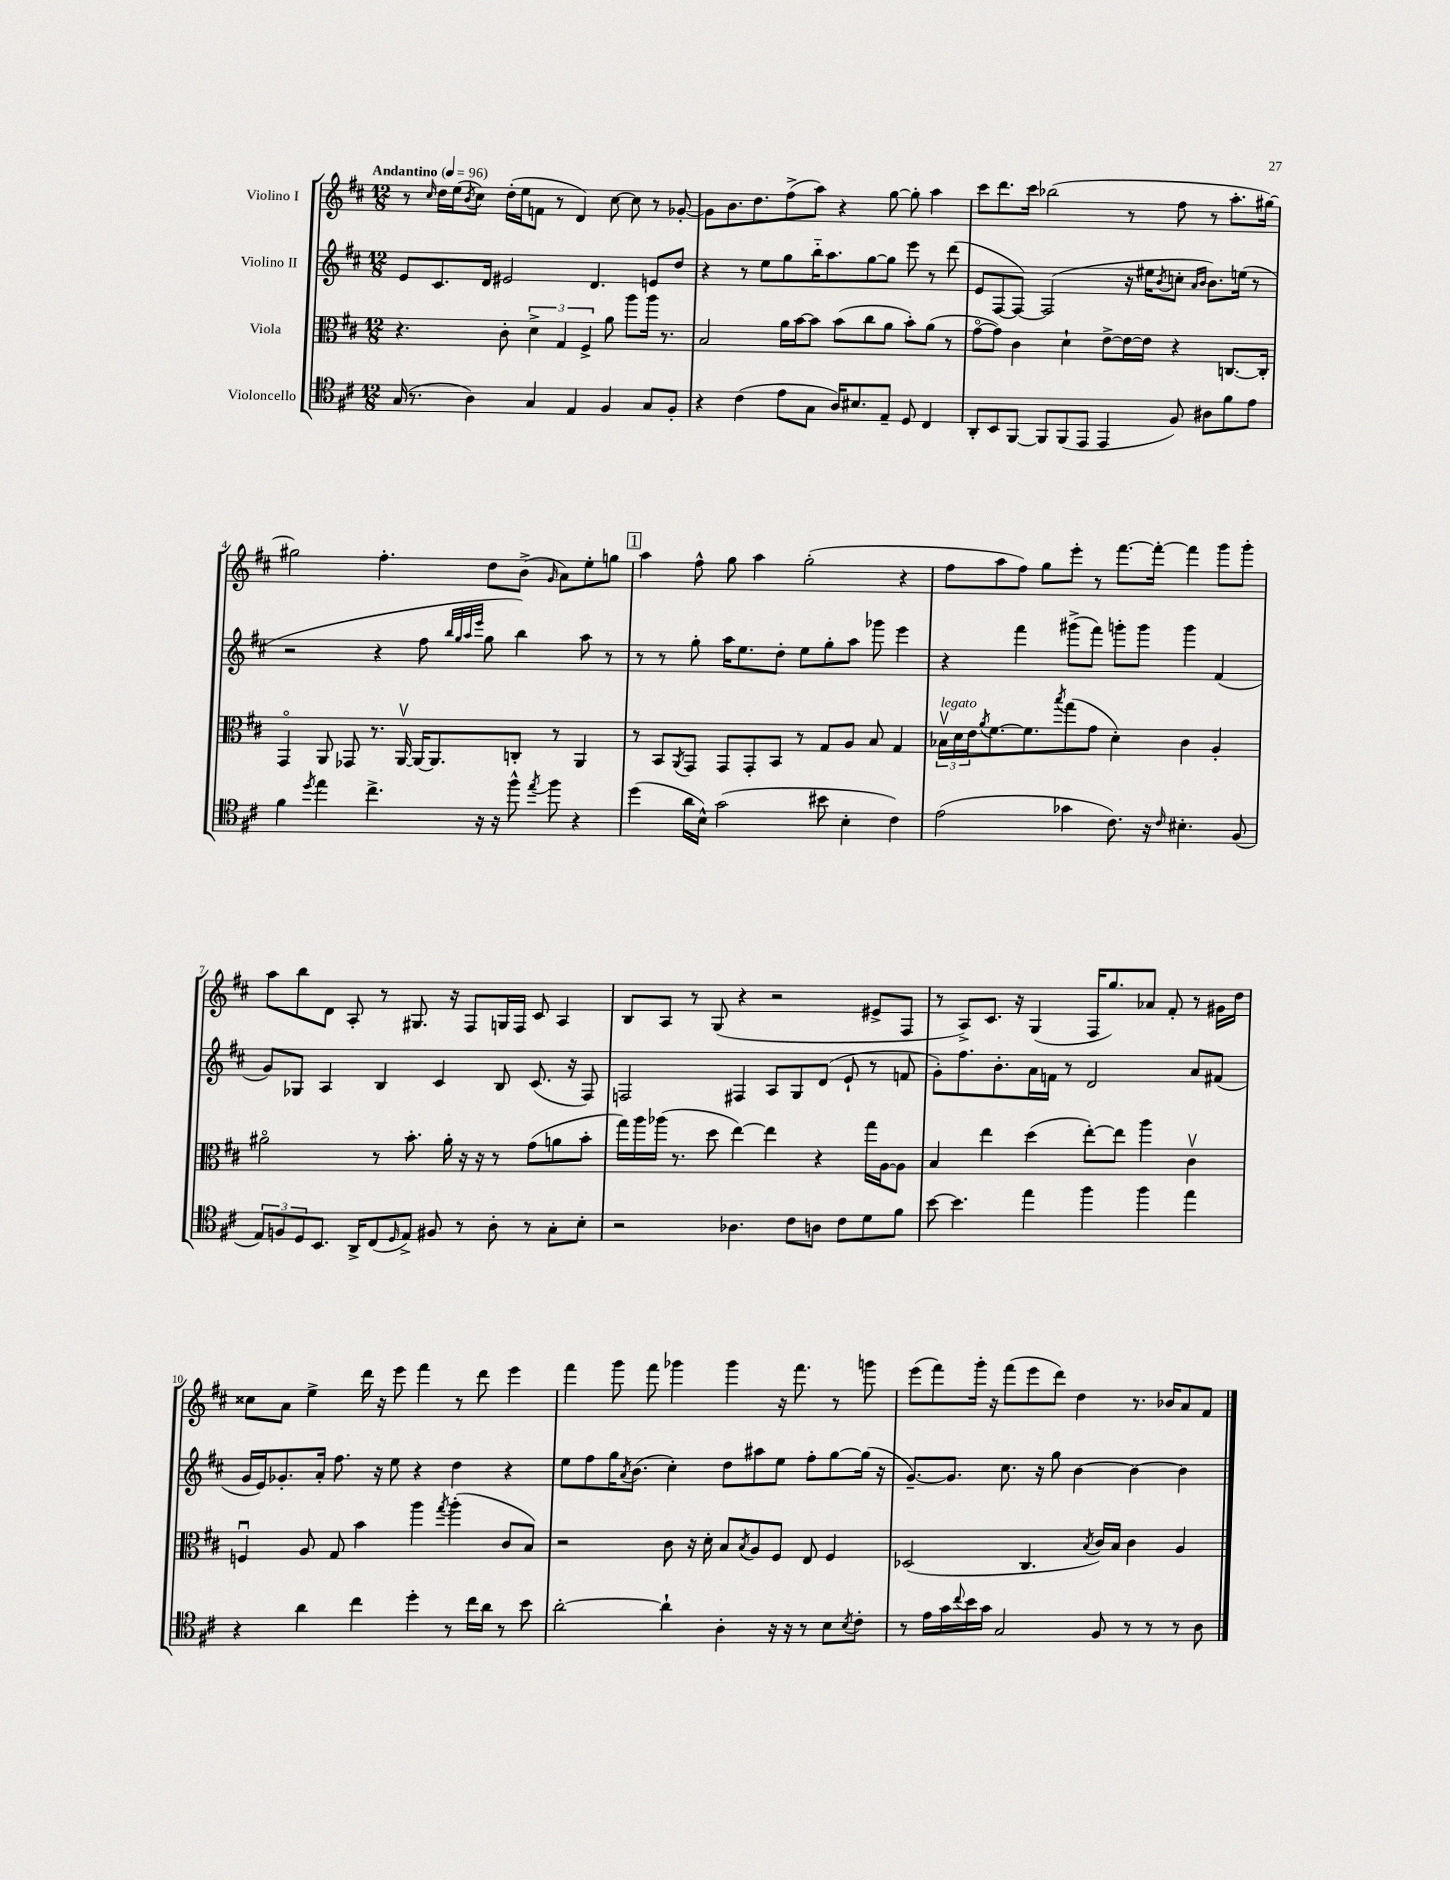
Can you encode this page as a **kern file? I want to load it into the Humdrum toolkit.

**kern	**kern	**kern	**kern
*staff4	*staff3	*staff2	*staff1
*clefC4	*clefC3	*clefG2	*clefG2
*k[f#c#]	*k[f#c#]	*k[f#c#]	*k[f#c#]
*M12/8	*M12/8	*M12/8	*M12/8
*MM96	*MM96	*MM96	*MM96
(16G	4.r	8e	8r
8.r	.	.	.
.	.	.	16qqcc#
.	.	8.c#	16dd
.	.	.	(16ee
.	.	.	8qb
4A)	.	.	8cc#)
.	.	16d	.
.	8c#'	2e#	(16dd'
.	.	.	16ee
4G	6d^	.	8f
.	.	.	8r
.	6G	.	.
4E	.	.	4d)
.	6F#^	.	.
.	.	4.d	.
4F#	8a	.	[8cc#
.	8aa	.	8cc#]
8G	16aa	8e	8r
.	8.r	.	.
8F#'	.	8dd	[8g-'
=	=	=	=
4r	2B	4r	8g-]
.	.	.	8.b
(4c#	.	8r	.
.	.	.	8.dd
.	.	8ee	.
8e	16a	8gg	(8ff#^
.	[16b	.	.
8G	8b]	16bb'~	8aa)
.	.	8.aa	.
16A)	(8b	.	4r
8.B#	.	.	.
.	8cc#	[8gg	.
8E~	8a	8gg]	[8gg
8D	8b')	8eee	8gg']
4C#	(8a	8r	4aa
.	8r	(8ddd	.
=	=	=	=
8AA'	[8go	8e	8ccc#
8BB	8g])	[8F#	8.ddd
[8FF#	4c#	8F#_)	.
.	.	.	16ccc#
8FF#]	.	(2F#]	(2bb-
(8FF#	4d`	.	.
8EE	.	.	.
4EE	[8e^	.	.
.	16e_	16r	8r
.	16e]	16ee#	.
.	.	8qb	.
8F#)	4r	8cc'	8ff#
.	.	16qqa	.
.	.	16qqb	.
8A#	.	8.b)	8r
8f#	[8.C	.	8.aa'
.	.	(16ee	.
8e	.	8r	.
.	16C']	.	[16gg#)
=	=	=	=
4f#	4GGo	2r	2gg#]
8qdd	.	.	.
4ee	8AA	.	.
.	8GG-	.	.
4.cc#^	8.r	4r	4.ff#'
.	[16AAv	.	.
.	16AA_	8ff#	.
.	8.AA]	.	.
.	.	32qqbb	.
.	.	32qqgg	.
.	.	32qqaa	.
.	.	32qqeee	.
16r	.	8gg	8dd
16r	.	.	.
8ff#^^	8C'	4bb)	(8b^
8qee	.	.	16qqg
8ff#	8r	.	8a)
4r	4AA	8aa	8ee'
.	.	8r	8gg
=	=	=	=
(4dd	8r	8r	4aa
.	8BB	8r	.
.	8qAA	.	.
16a	8GG	8gg'	8ff#^^
16B^^)	.	.	.
(2g	8GG	16aa	8gg
.	.	8.ee	.
.	8GG'	.	4aa
.	8BB	8dd'	.
.	8r	8ee	(2gg'
8b#	8G	8gg'	.
4B'	8A	8aa	.
.	8B	8ggg-	.
4c#)	4G	4eee	4r
=	=	=	=
(2e	24B-v	4r	8ff#
.	24d	.	.
.	24e	.	.
.	8qa	.	.
.	[8.f#	.	8aa
.	.	4fff#	8ff#)
.	8.f#]	.	.
.	.	.	8gg
.	8qbb	.	.
4g-	(8gg	(8ggg#^	8eee'
.	8g	8fff#)	8r
8.c#)	4d')	8ggg'	[8.fff#
.	.	8ggg	.
16r	.	.	16fff#'_
16qqc#	.	.	.
4.B#'	4c#	4ggg	4fff#]
.	4A'	(4f#	8ggg
(8F#	.	.	8ggg'
=	=	=	=
12E)	2a#o	8g)	8aa
12F	.	.	.
.	.	8G-	8bb
12D	.	.	.
8.BB	.	4A	8d
.	.	.	8A'
16AA^	.	.	.
(8C#	8r	4B	8r
16qqD	.	.	.
8E^)	8.b'	.	8.G#
8F#	.	4c#	.
.	16a#'	.	16r
8r	16r	.	8F#
.	16r	.	.
8A'	8r	8B	16G
.	.	.	16F#
8r	(8g	(8.c#	8c#
8G'	8a	.	4A
.	.	16r	.
8B'	8b'	8F#)	.
=	=	=	=
2r	16gg)	2F	8B
.	16aa	.	.
.	(16aa-	.	8A
.	8.r	.	.
.	.	.	8r
.	8dd	.	(8G
4.A-	[4ee)	4F#	4r
.	4ee]	8A	2r
8c#	.	8G	.
8A	4r	(8d	.
8c#	.	8e`	.
8d	16gg	8r	8e#^
.	[16A	.	.
8f#	8A]	8f	8F#
=	=	=	=
[8b	4B	8g')	8r
4.b]	.	8.ff#	8A^)
.	4ee	.	8.c#
.	.	8.b'	.
.	.	.	16r
4ee	(4dd	16a	(4G
.	.	16f	.
.	.	8r	.
4ff#	[8ee')	2d	16F#
.	.	.	8.gg)
.	8ee]	.	.
4ff#	4aa	.	8a-
.	.	.	8f#'
4ee	4c#v	8a	8r
.	.	(8f#	16g#
.	.	.	16dd
=	=	=	=
4r	4Fu	16g	8cc##
.	.	16e)	.
.	.	8.g-'	8a
4a	8A	.	4ee^
.	.	16a'	.
.	8G	8.ff#	.
4cc#	4b	.	16ddd
.	.	16r	16r
.	.	8ee	8eee
4dd'	4aa	4r	4fff#
.	8qgg	.	.
8r	(4aa'	4dd	8r
16cc#	.	.	8ddd
16a	.	.	.
8r	8c#	4r	4eee
8b	8B)	.	.
=	=	=	=
[2a'	2r	8ee	4fff#
.	.	8ff#	.
.	.	16gg	8ggg
.	.	8qa	.
.	.	(8.b	.
.	.	.	8fff#
4a`]	8c#	4cc#')	4ggg-
.	16r	.	.
.	16d'	.	.
4A'	8B	8dd	4ggg-
.	8qB	.	.
.	8A	8aa#	.
16r	8F#	8ee	16r
16r	.	.	8.fff#
8r	8E	8ff#'	.
8B	4F#	[8gg	8r
8qB	.	.	.
8c#'	.	(16gg]	8ggg
.	.	16r	.
=	=	=	=
8r	(2D-	[8.g~)	(8eee
16e	.	.	8fff#)
16g	.	8.g]	.
8qqcc#	.	.	.
16b	.	.	16ggg'
16g	.	.	16r
2G	.	8.cc#	(8fff#
.	4.C#	.	8eee
.	.	16r	.
.	.	8gg	8ddd)
.	.	[4b	4dd
.	8qB	.	.
8F#	16c#)	.	.
.	16B	.	.
8r	4c#	4b_	8.r
8r	.	.	.
.	.	.	16b-
8r	4A	4b]	8a
8A	.	.	8f#
==	==	==	==
*-	*-	*-	*-
